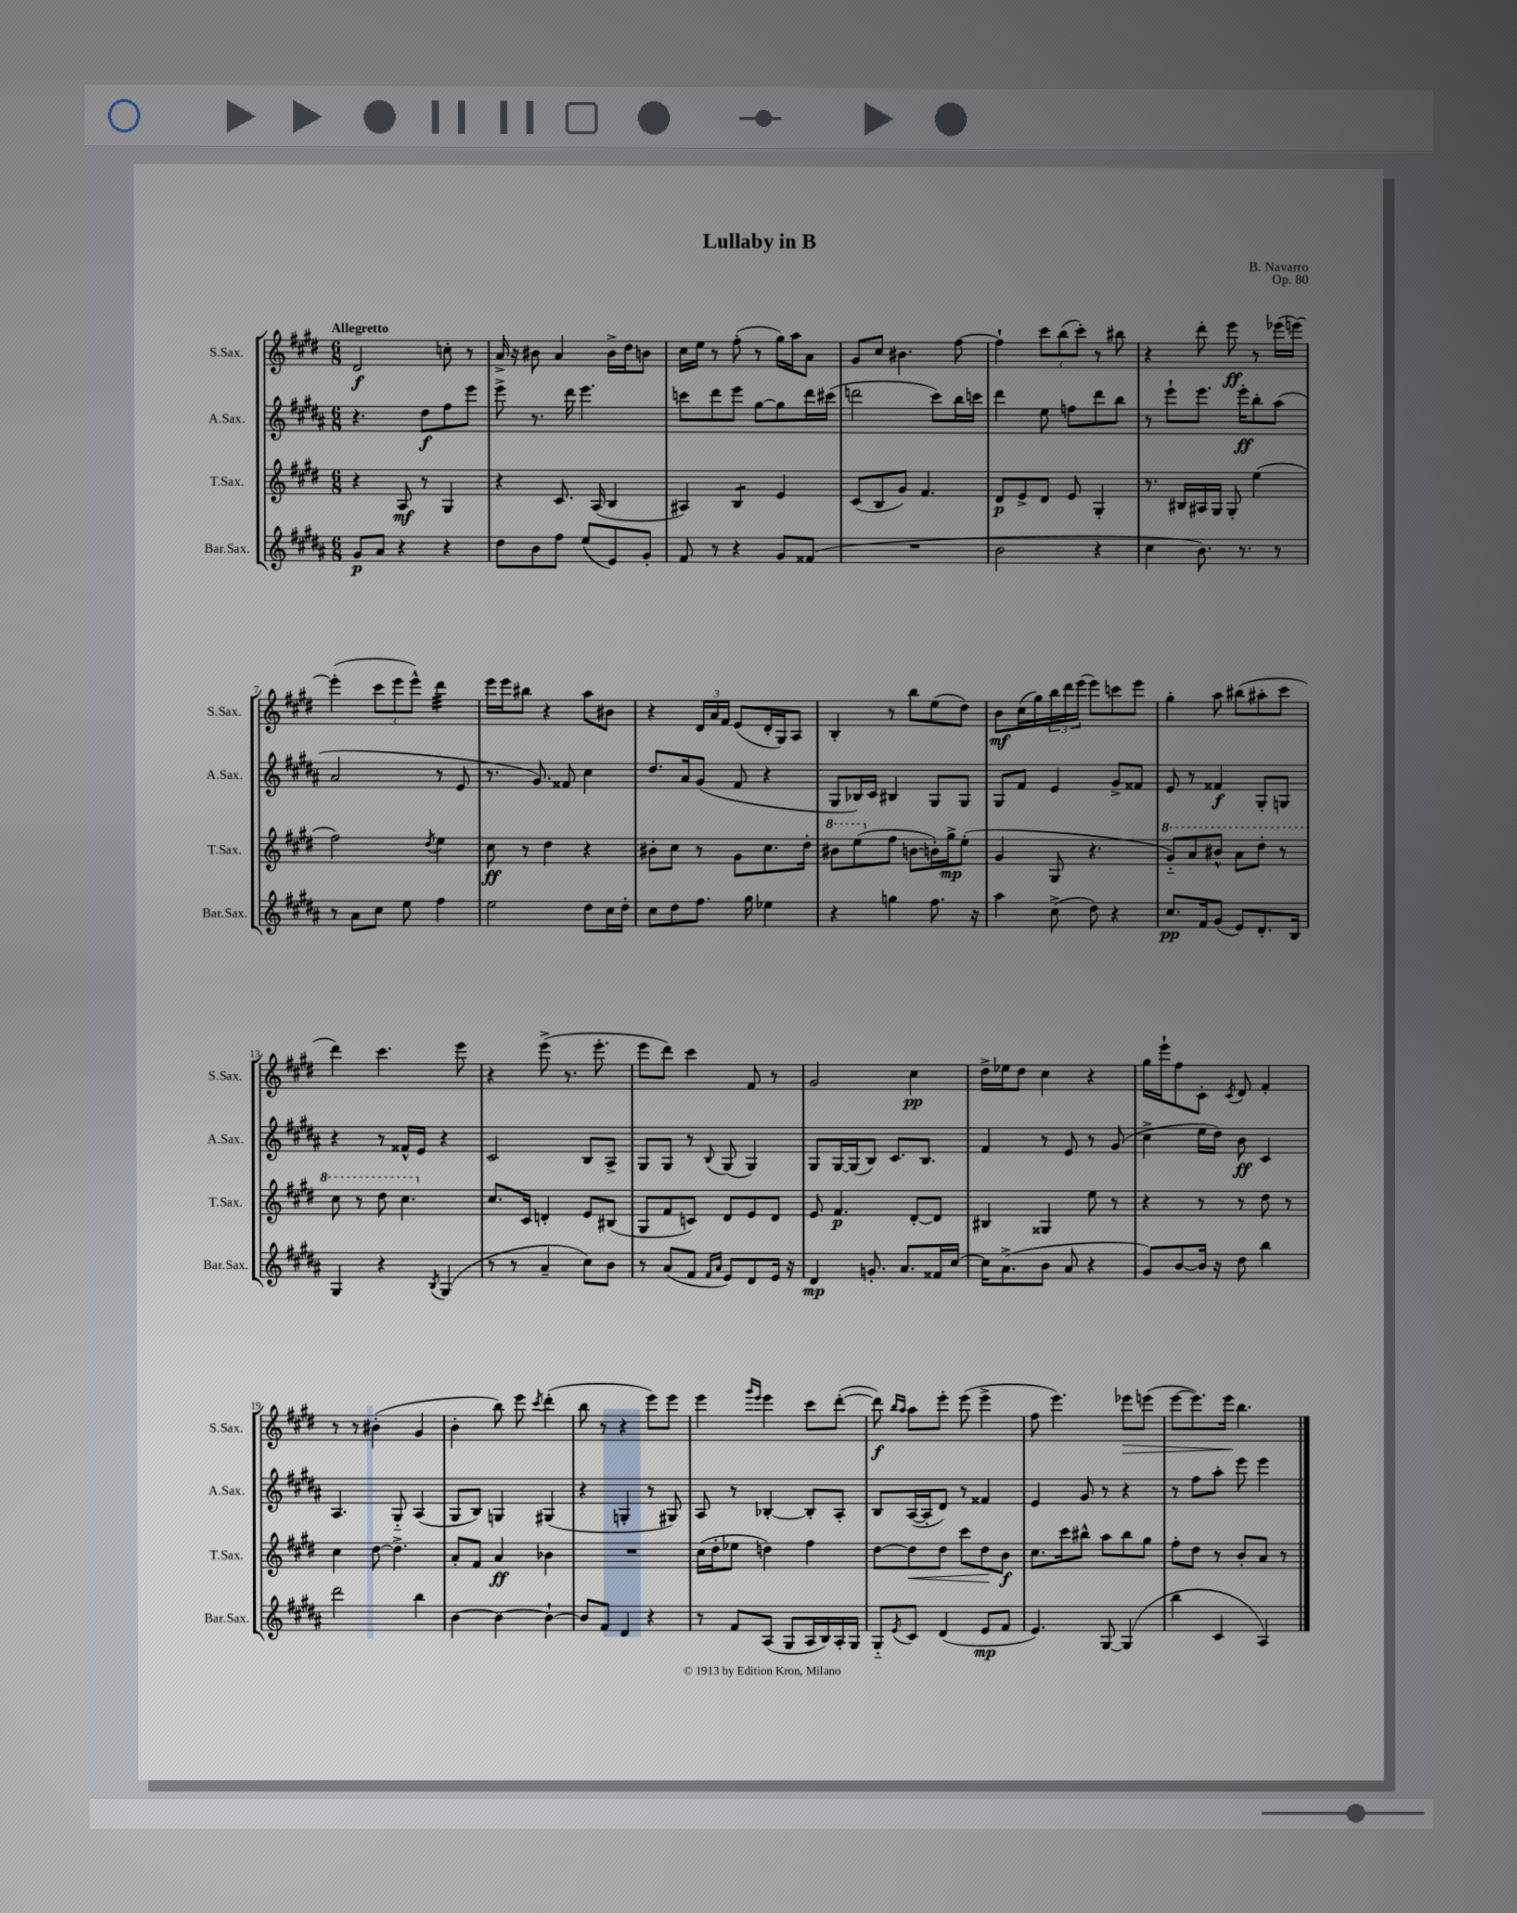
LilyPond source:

\header { title = "Lullaby in B" composer = "B. Navarro" opus = "Op. 80" }
<<
\new StaffGroup <<
\new Staff = "s0" \with { instrumentName = "S.Sax." shortInstrumentName = "S.Sax." } {
    \clef treble \key e \major \numericTimeSignature \time 6/8 \tempo "Allegretto"
    dis'2\f c''8-. r8 |
    a'16-> r16 bis'8 a'4 bis'16-> dis''16 b'8 |
    cis''16 e''16 r8 fis''8-.( r8 gis''16) a''16 a'8 |
    gis'8 cis''8 bis'4. fis''8~ |
    fis''4-! \tuplet 3/2 { cis'''8 b''8( cis'''8-.) } r8 bis''8 |
    r4 dis'''8-. e'''8\ff r8 ees'''16( e'''16~) |
    e'''4-.( \tuplet 3/2 { cis'''8 e'''8 e'''8-^) } dis'''4:32 |
    e'''16 e'''16 bis''8 r4 a''8 bis'8 |
    r4 \tuplet 3/2 { dis'16 a'16 fis'16 } e'8( dis'16-. gis16) a8 |
    b4-. r8 b''8 e''8( dis''8) |
    b'8\mf cis''16( gis''16) \tuplet 3/2 { b''16 dis'''16 e'''16( } e'''8) c'''8 e'''8 |
    gis''4-. a''8 bis''8( ais''8-. cis'''8 |
    dis'''4) cis'''4. e'''8 |
    r4 e'''8->( r8. e'''8.-. |
    e'''8 dis'''8) cis'''4 fis'8 r8 |
    gis'2 cis''4\pp |
    dis''16-> ees''16 dis''8 cis''4 r4 |
    gis''16 e'''16-! fis''8 cis'8-. \acciaccatura { cis'8 } dis'8 fis'4-. |
    r8 r8 bis'4-.( gis'4 |
    b'4-. b''8) e'''8 \acciaccatura { cis'''8 } dis'''4-.( |
    b''8 r8 r4 e'''8) e'''8 |
    e'''4 \grace { gis'''16 e'''16 } e'''4 cis'''8 dis'''8~-.( |
    dis'''8\f) \grace { b''16 a''16 } a''8 e'''8-. e'''8( e'''4-> |
    fis''8 e'''4.) ees'''8\> e'''8( |
    e'''8~ e'''8.) e'''16\! b''4. \bar "|." |
}
\new Staff = "s1" \with { instrumentName = "A.Sax." shortInstrumentName = "A.Sax." } {
    \clef treble \key b \major \numericTimeSignature \time 6/8
    r4. dis''8\f fis''8 e'''8 |
    e'''8-> r8. dis'''16 e'''4. |
    c'''8 dis'''8 e'''8 gis''8~ gis''8 dis'''16 cis'''16( |
    d'''2 cis'''8) b''16 c'''16 |
    dis'''4 e''8 f''8 dis'''8 b''8 |
    r8 e'''8-! e'''8. e'''16-.\ff b''8-. ais''8( |
    ais'2 r8 e'8 |
    r8. gis'8.) fisis'8 cis''4 |
    dis''8. ais'16 gis'8( fis'8 r4 |
    gis8 bes16) cis'16 bis4 gis8 gis8 |
    gis8 fis'8 e'4 gis'8-> fisis'8 |
    e'8 r8 fisis'4\f gis8-. g8 |
    r4 r8 fisis'16-^ e'16 r4 |
    cis'2 b8 ais8-> |
    gis8 gis8 r8 \appoggiatura { b8 } gis8( gis4) |
    gis8 gis16~ gis16( b8) cis'8. b8. |
    fis'4 r8 e'8 r8 gis'8( |
    cis''4-> e''16 dis''16) b'8\ff cis'4 |
    ais4. gis8-_ ais4( |
    gis8 b8) g4 gis4( |
    r4 g4-. r8 gis8) |
    ais8 r8 bes4~-. bes8-. ais8-. |
    b8 ais16~( ais16-. dis'8) r8 fisis'4 |
    e'4 gis'8 r8 r4 |
    r8 fis''8 ais''8-. e'''8 e'''4 \bar "|." |
}
\new Staff = "s2" \with { instrumentName = "T.Sax." shortInstrumentName = "T.Sax." } {
    \clef treble \key e \major \numericTimeSignature \time 6/8
    r4 a8\mf r8 gis4 |
    r4 cis'8. a16( b4 |
    ais4) b4:8 e'4 |
    cis'8( b8 gis'8) fis'4. |
    dis'8\p e'8-> dis'8 e'8 gis4-. |
    r8. bis16 ais16 gis16 gis8-. e''4( |
    fis''2) \acciaccatura { dis''8 } e''4 |
    cis''8\ff r8 dis''4 r4 |
    bis'8-. cis''8 r8 gis'8 cis''8. dis''16-. |
    \ottava #1 bis''8 e'''8( \ottava #0 fis''8 b'!8~ b'!16-.) gis''16->\mp e''8-.( |
    gis'4 gis8 r4. |
    \ottava #1 gis''8-_) a''8 bis''8-^ a''8 dis'''8-. r8 |
    cis'''8 r8 dis'''8 cis'''4. \ottava #0 |
    cis''8. cis'16 d'4-. e'8 bis8( |
    gis8 fis'8 c'8) dis'8 e'8 dis'8 |
    e'8 fis'4.\p dis'8~-. dis'8 |
    bis4 gisis4 e''8 r8 |
    r4 r8 r8 dis''8 r8 |
    cis''4 dis''8~ dis''4.-> |
    a'8-. fis'8 a'4\ff bes'4 |
    R2. |
    cis''16( dis''16-. ees''8 d''4) fis''4 |
    dis''8~ dis''8\< dis''8 cis'''8 dis''8\! b'8\f |
    cis''8. cis'''16 bis''8-^ a''8 bis''8 gis''8 |
    fis''8-. dis''8 r8 b'8-. a'8 r8 \bar "|." |
}
\new Staff = "s3" \with { instrumentName = "Bar.Sax." shortInstrumentName = "Bar.Sax." } {
    \clef treble \key b \major \numericTimeSignature \time 6/8
    gis'8\p ais'8 r4 r4 |
    dis''8 b'8 fis''8 e''8( e'8) gis'8-. |
    fis'8 r8 r4 gis'8 fisis'8( |
    R2. |
    b'2 r4 |
    cis''4 b'8.) r8. r8 |
    r8 ais'8 cis''8 e''8 fis''4 |
    e''2 dis''8 cis''16 dis''16-. |
    cis''8 dis''8 fis''8. gis''16 ees''4 |
    r4 g''4 fis''8. r16 |
    ais''4 cis''8->( dis''8) r4 |
    cis''8.\pp fis'16 gis'8( e'8) dis'8.-. b16 |
    gis4 r4 \acciaccatura { b8 } gis4( |
    r8 r8 ais'4-- cis''8) b'8 |
    r8 ais'8( fis'8 \grace { fis'16 ais'16 } e'8) dis'8 e'16 r16 |
    dis'4\mp g'8.-. ais'8. fisis'16 cis''16~ |
    cis''16 ais'8.->( b'8 ais'8 r4 |
    gis'8) b'8~ b'16 r16 dis''8 b''4 |
    dis'''2 b''4 |
    b'4~ b'4~ b'4~-! |
    b'8 fis'8 dis'4 r4 |
    r8 fis'8 ais8( gis8 ais16 b16) ais16-. gis16 |
    gis8-_ \acciaccatura { e'8 } cis'8 dis'4( e'8\mp fis'8 |
    e'4.) gis8~ gis4( |
    b''4 cis'4 ais4) \bar "|." |
}
>>
>>
